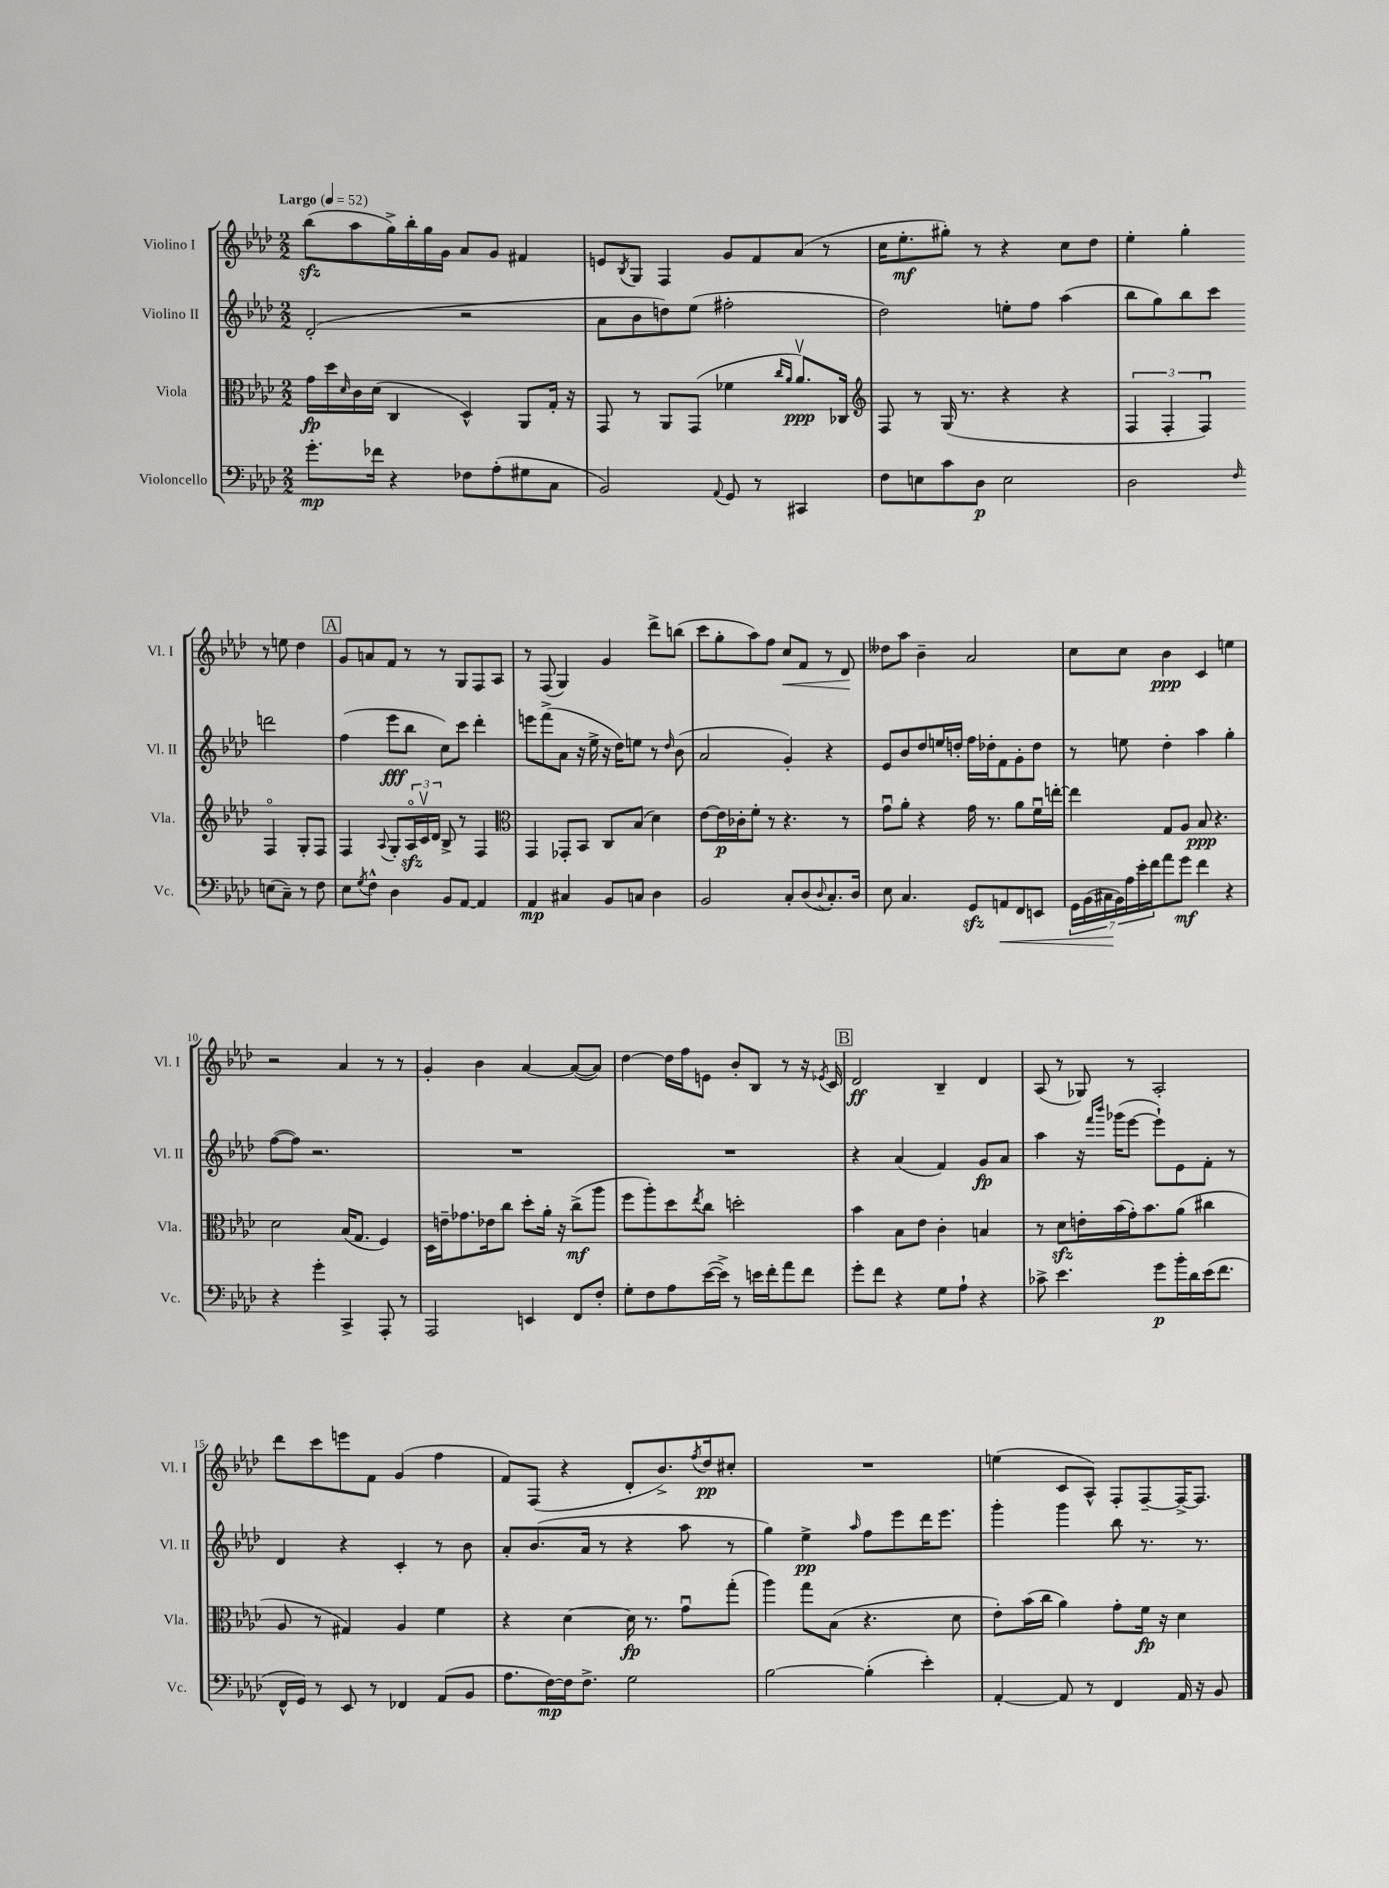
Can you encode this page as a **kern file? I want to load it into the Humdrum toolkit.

**kern	**dynam	**kern	**dynam	**kern	**dynam	**kern	**dynam
*part4	*part4	*part3	*part3	*part2	*part2	*part1	*part1
*staff4	*staff4	*staff3	*staff3	*staff2	*staff2	*staff1	*staff1
*I"Violoncello	*	*I"Viola	*	*I"Violino II	*	*I"Violino I	*
*I'Vc.	*	*I'Vla.	*	*I'Vl. II	*	*I'Vl. I	*
*clefF4	*	*clefC3	*	*clefG2	*	*clefG2	*
*k[b-e-a-d-]	*	*k[b-e-a-d-]	*	*k[b-e-a-d-]	*	*k[b-e-a-d-]	*
*M2/2	*	*M2/2	*	*M2/2	*	*M2/2	*
*MM52	*	*MM52	*	*MM52	*	*MM52	*
=1	=1	=1	=1	=1	=1	=1	=1
!	!	!	!	!	!	!LO:TX:a:B:t=Largo	!
8.g'\L	mp	16g\LL	fp	(2d-'/	.	(8bb-zz\L	.
.	.	16dd-\	.	.	.	.	.
.	.	16qqd-/	.	.	.	.	.
.	.	16c\	.	.	.	8aa-\	.
16f-X\Jk	.	(16d-\JJ	.	.	.	.	.
4r	.	4C/	.	.	.	16gg^\L)	.
.	.	.	.	.	.	16bb-'\	.
.	.	.	.	.	.	16gg\	.
.	.	.	.	.	.	16g\JJ	.
8F-X\L	.	4D-^^/)	.	2r	.	8a-/L	.
(8A-'\	.	.	.	.	.	8g/J	.
8G#X\	.	8AA-/L	.	.	.	4f#X/	.
8C\J	.	16G'/Jk	.	.	.	.	.
.	.	16r	.	.	.	.	.
=2	=2	=2	=2	=2	=2	=2	=2
2BB-/)	.	8GG/	.	8a-\L	.	8en/L	.
.	.	.	.	.	.	8qB-/	.
.	.	8r	.	8b-\	.	8G/J	.
.	.	8AA-/L	.	8ddn\)	.	4F/	.
.	.	(8GG/J	.	(8ee-\J	.	.	.
8qqAA-/	.	.	.	.	.	.	.
8GG/	.	4f-X\	.	2ff#X'\	.	8g/L	.
8r	.	.	.	.	.	8f/	.
.	.	16qqcc/LL	.	.	.	.	.
.	.	16qqa-/JJ	.	.	.	.	.
4CC#X/	.	8.a-v/L)	ppp	.	.	(8a-/J	.
.	.	.	.	.	.	8r	.
.	.	16C-X/Jk	.	.	.	.	.
=3	=3	=3	=3	=3	=3	=3	=3
*	*	*clefG2	*	*	*	*	*
8F\L	.	8F/	.	2dd-\)	.	16cc\KL	.
.	.	.	.	.	.	8.ee-'\	mf
8En\	.	8r	.	.	.	.	.
8c\	.	(16G/	.	.	.	8gg#X'\J)	.
.	.	8.r	.	.	.	.	.
8D-\J	p	.	.	.	.	8r	.
2E\	.	4r	.	8een'\L	.	4r	.
.	.	.	.	8ff\J	.	.	.
.	.	4r	.	(4aa-\	.	8cc\L	.
.	.	.	.	.	.	8dd-\J	.
=4	=4	=4	=4	=4	=4	=4	=4
2D-\	.	6F/	.	8bb-\L	.	4ee-'\	.
.	.	.	.	8gg\)	.	.	.
.	.	6F'/	.	.	.	.	.
.	.	.	.	8bb-\	.	4gg'\	.
.	.	6Fu/)	.	.	.	.	.
.	.	.	.	8ccc\J	.	.	.
16qqF/	.	.	.	.	.	.	.
(8En\L	.	4F/	.	2dddn\	.	8r	.
8C~\J)	.	.	.	.	.	8een\	.
8r	.	8G'/L	.	.	.	4dd-\	.
8F\	.	8F/J	.	.	.	.	.
!!LO:LB:g=z
!!LO:REH:place=s1:t=A
=5	=5	=5	=5	=5	=5	=5	=5
8E-\L	.	4F/	.	(4ff\	.	8g/L	.
8qG/	.	.	.	.	.	.	.
8F^^\J	.	.	.	.	.	8an/	.
.	.	8qqA-/	.	.	.	.	.
4D-\	.	8G'/L	.	8eee-\L	fff	8f/J	.
.	.	24A-zz/L	.	8bb-\J	.	8r	.
.	.	24cv/	.	.	.	.	.
.	.	24d-/JJ	.	.	.	.	.
8BB-/L	.	8B-^/	.	8cc\L)	.	8r	.
[8AA-/J	.	8r	.	8ccc\J	.	8G/L	.
4AA-/]	.	4F/	.	4ddd-'\	.	8F/	.
.	.	.	.	.	.	8A-/J	.
=6	=6	=6	=6	=6	=6	=6	=6
*	*	*clefC3	*	*	*	*	*
4AA-/	mp	4GG/	.	8eeen\L	.	8r	.
.	.	.	.	(8fff^\	.	(8F/	.
4C#X/	.	8GG-X'/L	.	8a-\J	.	4G/)	.
.	.	8BB-/J	.	16r	.	.	.
.	.	.	.	16ee-^\	.	.	.
8BB-/L	.	8C/L	.	16r	.	4g/	.
.	.	.	.	16dd-\KL)	.	.	.
8Cn/J	.	(8B-/J	.	8een\J	.	.	.
4D-\	.	4d-\)	.	8r	.	8ddd-^\L	.
.	.	.	.	16qqdd-/	.	.	.
.	.	.	.	(8b-\	.	(8bbn\J	.
=7	=7	=7	=7	=7	=7	=7	=7
2BB-/	.	[8e-\L	.	2a-/	.	8ccc\L	.
.	.	16e-\L]	p	.	.	8gg'\	.
.	.	16c-X'\J	.	.	.	.	.
.	.	8f'\J	.	.	.	8aa-\)	.
.	.	8r	.	.	.	8ff\J	.
!	!	!	!	!	!	!	!LO:HP:b
8C'/L	.	4.r	.	4g'/)	.	8cc/L	<
(8D-/	.	.	.	.	.	8f/J	.
8qqD-/	.	.	.	.	.	.	.
8.C'/)	.	.	.	4r	.	8r	.
.	.	8r	.	.	.	8d-/	.
16D-/Jk	.	.	.	.	.	.	.
.	.	.	.	.	.	.	[
=8	=8	=8	=8	=8	=8	=8	=8
8E-\	.	8gu\L	.	8e-/L	.	8dd--X\L	.
4.C/	.	8a-'\J	.	8b-/	.	8aa-\J	.
.	.	4r	.	8dd-/	.	4b-~\	.
.	.	.	.	16een/L	.	.	.
.	.	.	.	16ddn'/JJ	.	.	.
8GGzz/L	.	16g\	.	16ff\LL	.	2a-/	.
.	.	8.r	.	16dd-X'\J	.	.	.
!	!LO:HP:b	!	!	!	!	!	!
8AAn/	<	.	.	8f\	.	.	.
8FF/	.	8a-\L	.	8g'\	.	.	.
8EEn/J	.	16fu\L	.	8dd-\J	.	.	.
.	.	[16een'\JJ	.	.	.	.	.
=9	=9	=9	=9	=9	=9	=9	=9
28GG\LL	.	4ee\]	.	8r	.	8cc\L	.
(28BB-\	.	.	.	.	.	.	.
28C#X\	.	.	.	.	.	.	.
28BB-\)	[	.	.	.	.	.	.
.	.	.	.	8een\	.	8cc\J	.
28A-\	.	.	.	.	.	.	.
28e-'\	.	.	.	.	.	.	.
28f\J	.	.	.	.	.	.	.
8a-\	.	8G/L	.	4dd-'\	.	4b-\	ppp
8g\J	mf	8A-/J	.	.	.	.	.
4f\	.	8B-/	ppp	4aa-\	.	4c/	.
.	.	4.r	.	.	.	.	.
4r	.	.	.	4gg'\	.	4een\	.
!!LO:LB:g=z
=10	=10	=10	=10	=10	=10	=10	=10
4r	.	2d-\	.	([8ff\L	.	2r	.
.	.	.	.	8ff\J])	.	.	.
4g'\	.	.	.	2.r	.	.	.
4CC^/	.	(16B-/KL	.	.	.	4a-/	.
.	.	8.G/J	.	.	.	.	.
8AAA-'/	.	4F/)	.	.	.	8r	.
8r	.	.	.	.	.	8r	.
=11	=11	=11	=11	=11	=11	=11	=11
2AAA-/	.	16D-\LL	.	1r	.	4g'/	.
.	.	16en~\J	.	.	.	.	.
.	.	8.g-X\	.	.	.	.	.
.	.	.	.	.	.	4b-\	.
.	.	16e-X\k	.	.	.	.	.
.	.	8cc\J	.	.	.	.	.
4EEn/	.	8dd-'\L	.	.	.	[4a-/	.
.	.	16a-'\Jk	.	.	.	.	.
.	.	16r	.	.	.	.	.
8FF/L	.	(8cc^\L	mf	.	.	(8a-/L_	.
8F'/J	.	8aa-\J	.	.	.	8a-/J])	.
=12	=12	=12	=12	=12	=12	=12	=12
8G'\L	.	8ff\L	.	1r	.	[4dd-\	.
8F\	.	8aa-'\)	.	.	.	.	.
8A-\	.	8dd-\	.	.	.	16dd-\LL]	.
.	.	.	.	.	.	16ff\J	.
.	.	8qee-/	.	.	.	.	.
([16e-\L	.	8cc\J	.	.	.	8en\J	.
16e-^\JJ])	.	.	.	.	.	.	.
8r	.	2ddn'\	.	.	.	8b-'/L	.
16en\LL	.	.	.	.	.	8B-/J	.
16f'\J	.	.	.	.	.	.	.
8a-\	.	.	.	.	.	8r	.
8f\J	.	.	.	.	.	16r	.
.	.	.	.	.	.	8qe-X/	.
.	.	.	.	.	.	16c/	.
!!LO:REH:place=s1:t=B
=13	=13	=13	=13	=13	=13	=13	=13
8g'\L	.	4b-\	.	4r	.	2d-/	ff
8f\J	.	.	.	.	.	.	.
4r	.	8B-\L	.	(4a-/	.	.	.
.	.	8e-\J	.	.	.	.	.
8G\L	.	4c'\	.	4f/)	.	4B-~/	.
8A-`\J	.	.	.	.	.	.	.
4r	.	4Bn/	.	8g/L	fp	4d-/	.
.	.	.	.	8a-/J	.	.	.
=14	=14	=14	=14	=14	=14	=14	=14
8c-X^\	.	8r	.	4aa-\	.	(8A-/	.
4.e-\	.	8d-zz\L	.	.	.	8r	.
.	.	16en'\L	.	16r	.	8G-X/)	.
.	.	.	.	16qqfff/LL	.	.	.
.	.	.	.	16qqbbb-/JJ	.	.	.
.	.	(16b-\	.	(16ggg-X\KL	.	.	.
.	.	16g'\J)	.	[8eee-\J	.	8r	.
.	.	8.b-\	.	.	.	.	.
8g\L	p	.	.	8eee-`\L])	.	2A-'/	.
16b-'\L	.	(8a-\J	.	8e-\	.	.	.
16d-\	.	.	.	.	.	.	.
(16e-\J	.	4cc#X\	.	8f'\J	.	.	.
8.f\J	.	.	.	.	.	.	.
.	.	.	.	8r	.	.	.
!!LO:LB:g=z
=15	=15	=15	=15	=15	=15	=15	=15
16FF^^/LL	.	8A-/	.	4d-/	.	8ddd-\L	.
16GG/JJ)	.	.	.	.	.	.	.
8r	.	8r	.	.	.	8ccc\	.
8EE-/	.	4G#X/)	.	4r	.	8eeen\	.
8r	.	.	.	.	.	8f\J	.
4FF-X/	.	4A-/	.	4c'/	.	(4g/	.
(8AA-/L	.	4f\	.	8r	.	4ff\	.
8BB-/J	.	.	.	8b-\	.	.	.
=16	=16	=16	=16	=16	=16	=16	=16
8.A-\L	.	4r	.	8a-'/L	.	8f/L)	.
.	.	.	.	(8.b-/	.	(8F/J	.
[16F\L)	mp	.	.	.	.	.	.
16F\J]	.	[4d-\	.	.	.	4r	.
8.F^\J	.	.	.	16a-/Jk	.	.	.
.	.	.	.	8r	.	.	.
2G\	.	16d-\]	fp	4r	.	8d-'/L	.
.	.	8.r	.	.	.	.	.
.	.	.	.	.	.	8.b-^/)	.
.	.	8gu\L	.	8aa-\	.	.	.
.	.	.	.	.	.	8qff/	.
.	.	.	.	.	.	16dd-/k	pp
.	.	(8gg'\J	.	8r	.	8cc#X'/J	.
=17	=17	=17	=17	=17	=17	=17	=17
[2B-\	.	4aa-\)	.	4gg\)	.	1r	.
.	.	8gg\L	.	4ee-^\	pp	.	.
.	.	(8B-\J	.	.	.	.	.
.	.	.	.	16qqaa-/	.	.	.
(4B-'\]	.	4.r	.	8ff\L	.	.	.
.	.	.	.	8eee-\	.	.	.
4e-'\)	.	.	.	16ddd-\K	.	.	.
.	.	.	.	8.eee-\J	.	.	.
.	.	8d-\	.	.	.	.	.
=18	=18	=18	=18	=18	=18	=18	=18
[4AA-'/	.	8e-'\L)	.	4ggg'\	.	(4een\	.
.	.	(16b-\L	.	.	.	.	.
.	.	16cc\JJ	.	.	.	.	.
8AA-/]	.	4a-\)	.	4ggg\	.	8c/L	.
8r	.	.	.	.	.	8A-^^/J)	.
4FF/	.	8g'\L	.	8bb-\	.	8F'/L	.
.	.	16f\Jk	fp	8.r	.	[8F~/	.
.	.	16r	.	.	.	.	.
16AA-/	.	4d-\	.	.	.	16F^/K_	.
16r	.	.	.	8.r	.	8.F/J]	.
8BB-/	.	.	.	.	.	.	.
==	==	==	==	==	==	==	==
*-	*-	*-	*-	*-	*-	*-	*-
